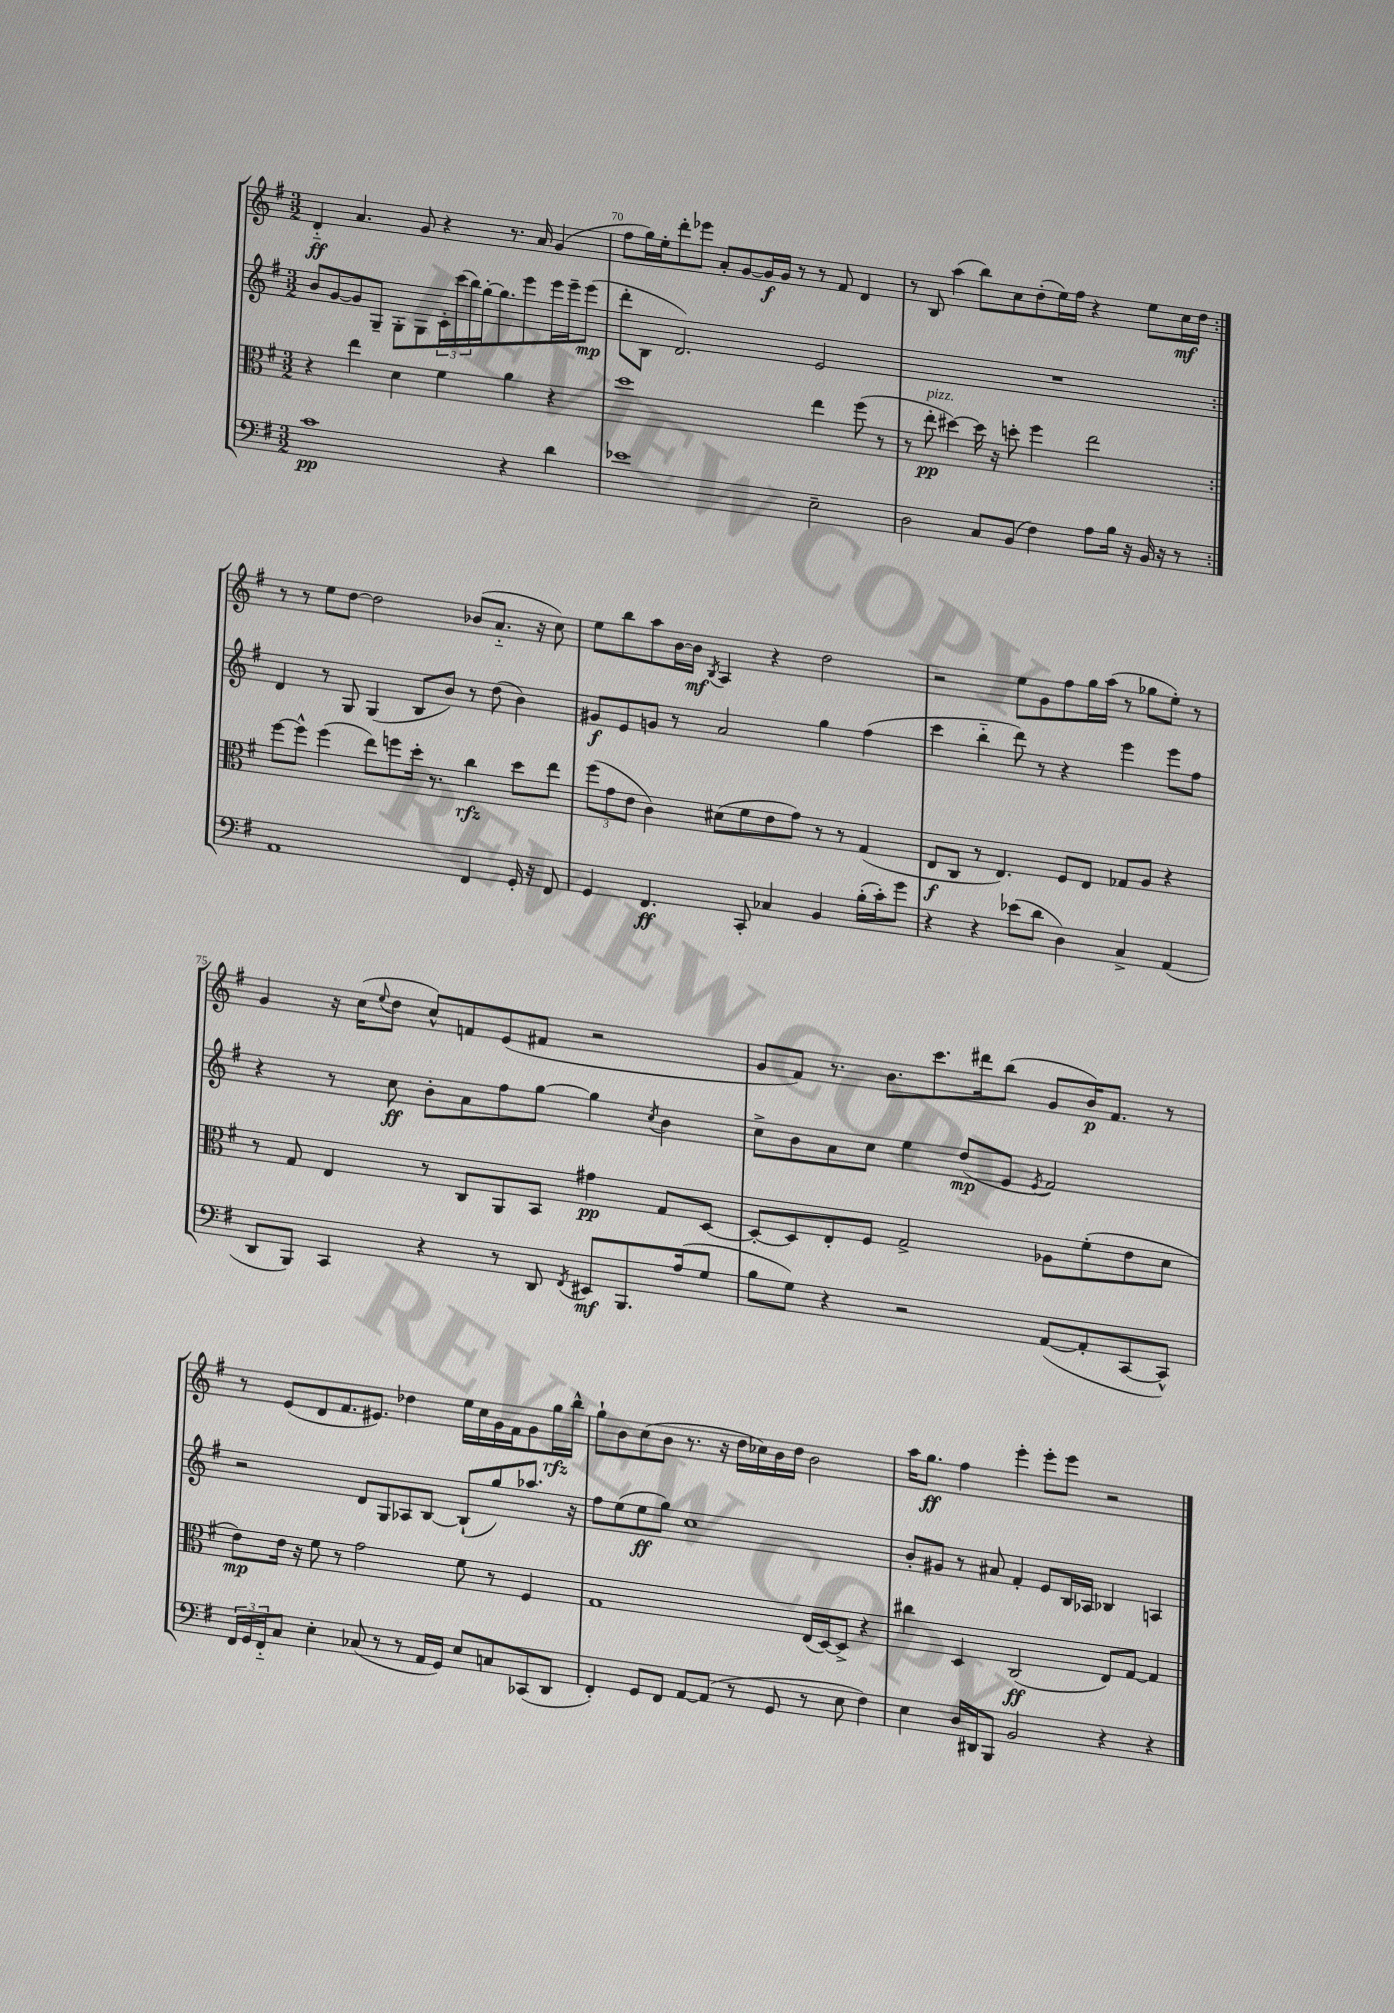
<<
\new StaffGroup <<
\new Staff = "s0" {
    \clef treble \key g \major \numericTimeSignature \time 3/2
    \repeat volta 2 { d'4-_\ff a'4. g'8 r4 r8. a'16 g'4( |
    fis''8 g''16) e''16-. d'''8-. ees'''8 a'8-. g'8~ g'16\f g'16 r8 r8 fis'8 d'4 |
    r8 b8 a''4( b''8) c''8 d''8-.( e''16) fis''16 r4 e''8 c''16\mf d''16 | }
    r8 r8 e''8 d''8~ d''2 bes'8( a'8.-_ r16 c''8) |
    e''8 b''8 a''8 b'16~ b'16\mf \acciaccatura { b8 } a4 r4 d''2 |
    r2 e''8 g'8 fis''8 g''16 a''16( r8 ges''8 e''8-.) r8 |
    g'4 r16 c''16( \appoggiatura { e''8 } d''8 c''8-^) f'8 e'8( fis'8 r2 |
    g'8 fis'8) r8. b'8. c'''8. dis'''16 b''8( g'8 b'16\p) fis'8. r8 |
    r8 e'8( d'8 fis'8. eis'8.) des''4 e''16 c''16 g'16 fis'16 g'8 g''16\rfz b''16-^ |
    g''8-! b'8 c''8( b'8 r8. r16 d''16 ces''16) b'16 d''16 b'2 |
    a''16 g''8.\ff fis''4 e'''4-. e'''8-. e'''8 r2 \bar "|." |
}
\new Staff = "s1" {
    \clef treble \key g \major \numericTimeSignature \time 3/2
    \repeat volta 2 { b'8 g'8~ g'8 g8-- g8-. g8 \tuplet 3/2 { c'16-. c'''16( b''16) } g''16~-. g''8. e'''8 e'''16 e'''16-- e'''8\mp( |
    d'''8-. b8 d'2.) e'2 |
    R1. | }
    d'4 r8 g8 g4( b8 b'8) r8 d''8( b'4) |
    gis'8\f e'8 g'8 r8 a'2 g''4 fis''4( |
    c'''4 b''4-_ d'''8) r8 r4 e'''4 e'''8 fis''8 |
    r4 r8 c''8\ff b'8-. a'8 fis''8 g''8~ g''4 \acciaccatura { c''8 } b'4 |
    c''8-> b'8 a'8 c''8 e''4 d''8\mp( e'8 \acciaccatura { e'8 } fis'2) |
    r2 d'8 g8 aes8 b8~ b8-!( g''8) aes''8. r16 |
    fis''8 e''8( e''8\ff g''8) c''1 |
    b'8-. gis'8 r8 ais'8 fis'4-. e'8 b16 aes16 bes4 a4 \bar "|." |
}
\new Staff = "s2" {
    \clef alto \key g \major \numericTimeSignature \time 3/2
    \repeat volta 2 { r4 e''4 d'4 fis'4 a'4 r4 |
    d''1 e''4 fis''8( r8 |
    r8 e''8-.\pp^\markup { \italic "pizz." } dis''4~) dis''16 r16 d''8-. fis''4 e''2 | }
    fis''8~ fis''8-^ fis''4( e''8) f''8 d''16-. r8. c''4\rfz d''8 e''8 |
    \tuplet 3/2 { fis''8( g'8 e'8 } c'4) dis'8( fis'8 e'8 g'8) r8 r8 g4( |
    e8\f c8 r8 e4.) fis8 e8 ges8 a8 r4 |
    r8 g8 e4 r8 c8 a,8 b,8 gis'4\pp g8 d8~ |
    d8~-. d8 e8-. fis8 g2-> aes8 fis'8-.( e'8 d'8 |
    e'8\mp) e'16 r16 fis'8 r8 g'2 fis'8 r8 fis4 |
    g1 e16( d16~) d8-> r4 |
    cis''4 d4 c2\ff( e8) g8~ g4 \bar "|." |
}
\new Staff = "s3" {
    \clef bass \key g \major \numericTimeSignature \time 3/2
    \repeat volta 2 { c'1\pp r4 d'4 |
    ees'1 e2-- |
    d2 c8 b,8( fis4) a8 b16 r16 b,16 r16 r8 | }
    a,1 fis,4 g,16-. r16 fis,8 |
    g,4 fis,4.\ff c,8-. ces4 b,4 b16-.( c'16-.) g'8 |
    r4 r4 ees'8( d'8 d4) c4-> a,4( |
    d,8 b,,8) c,4 r4 r8 d,8 \acciaccatura { fis,8 } eis,8\mf b,,8. a16( g8 |
    b8 g8) r4 r2 a,8~( a,8-. c,8~ c,8-^) |
    \tuplet 3/2 { fis,16 g,16 fis,16-_ } c8 e4-. ces8( r8 r8 a,16 g,16) e8 c8 ces,8( d,8 |
    fis,4-.) g,8 fis,8 a,8~ a,8( r8 g,8 r8 e8 fis4) |
    e4 d16 dis,16 b,,8 b,2 r4 r4 \bar "|." |
}
>>
>>
\layout { \context { \Score currentBarNumber = #69 \override BarNumber.break-visibility = ##(#f #t #t) barNumberVisibility = #(every-nth-bar-number-visible 5) } }
